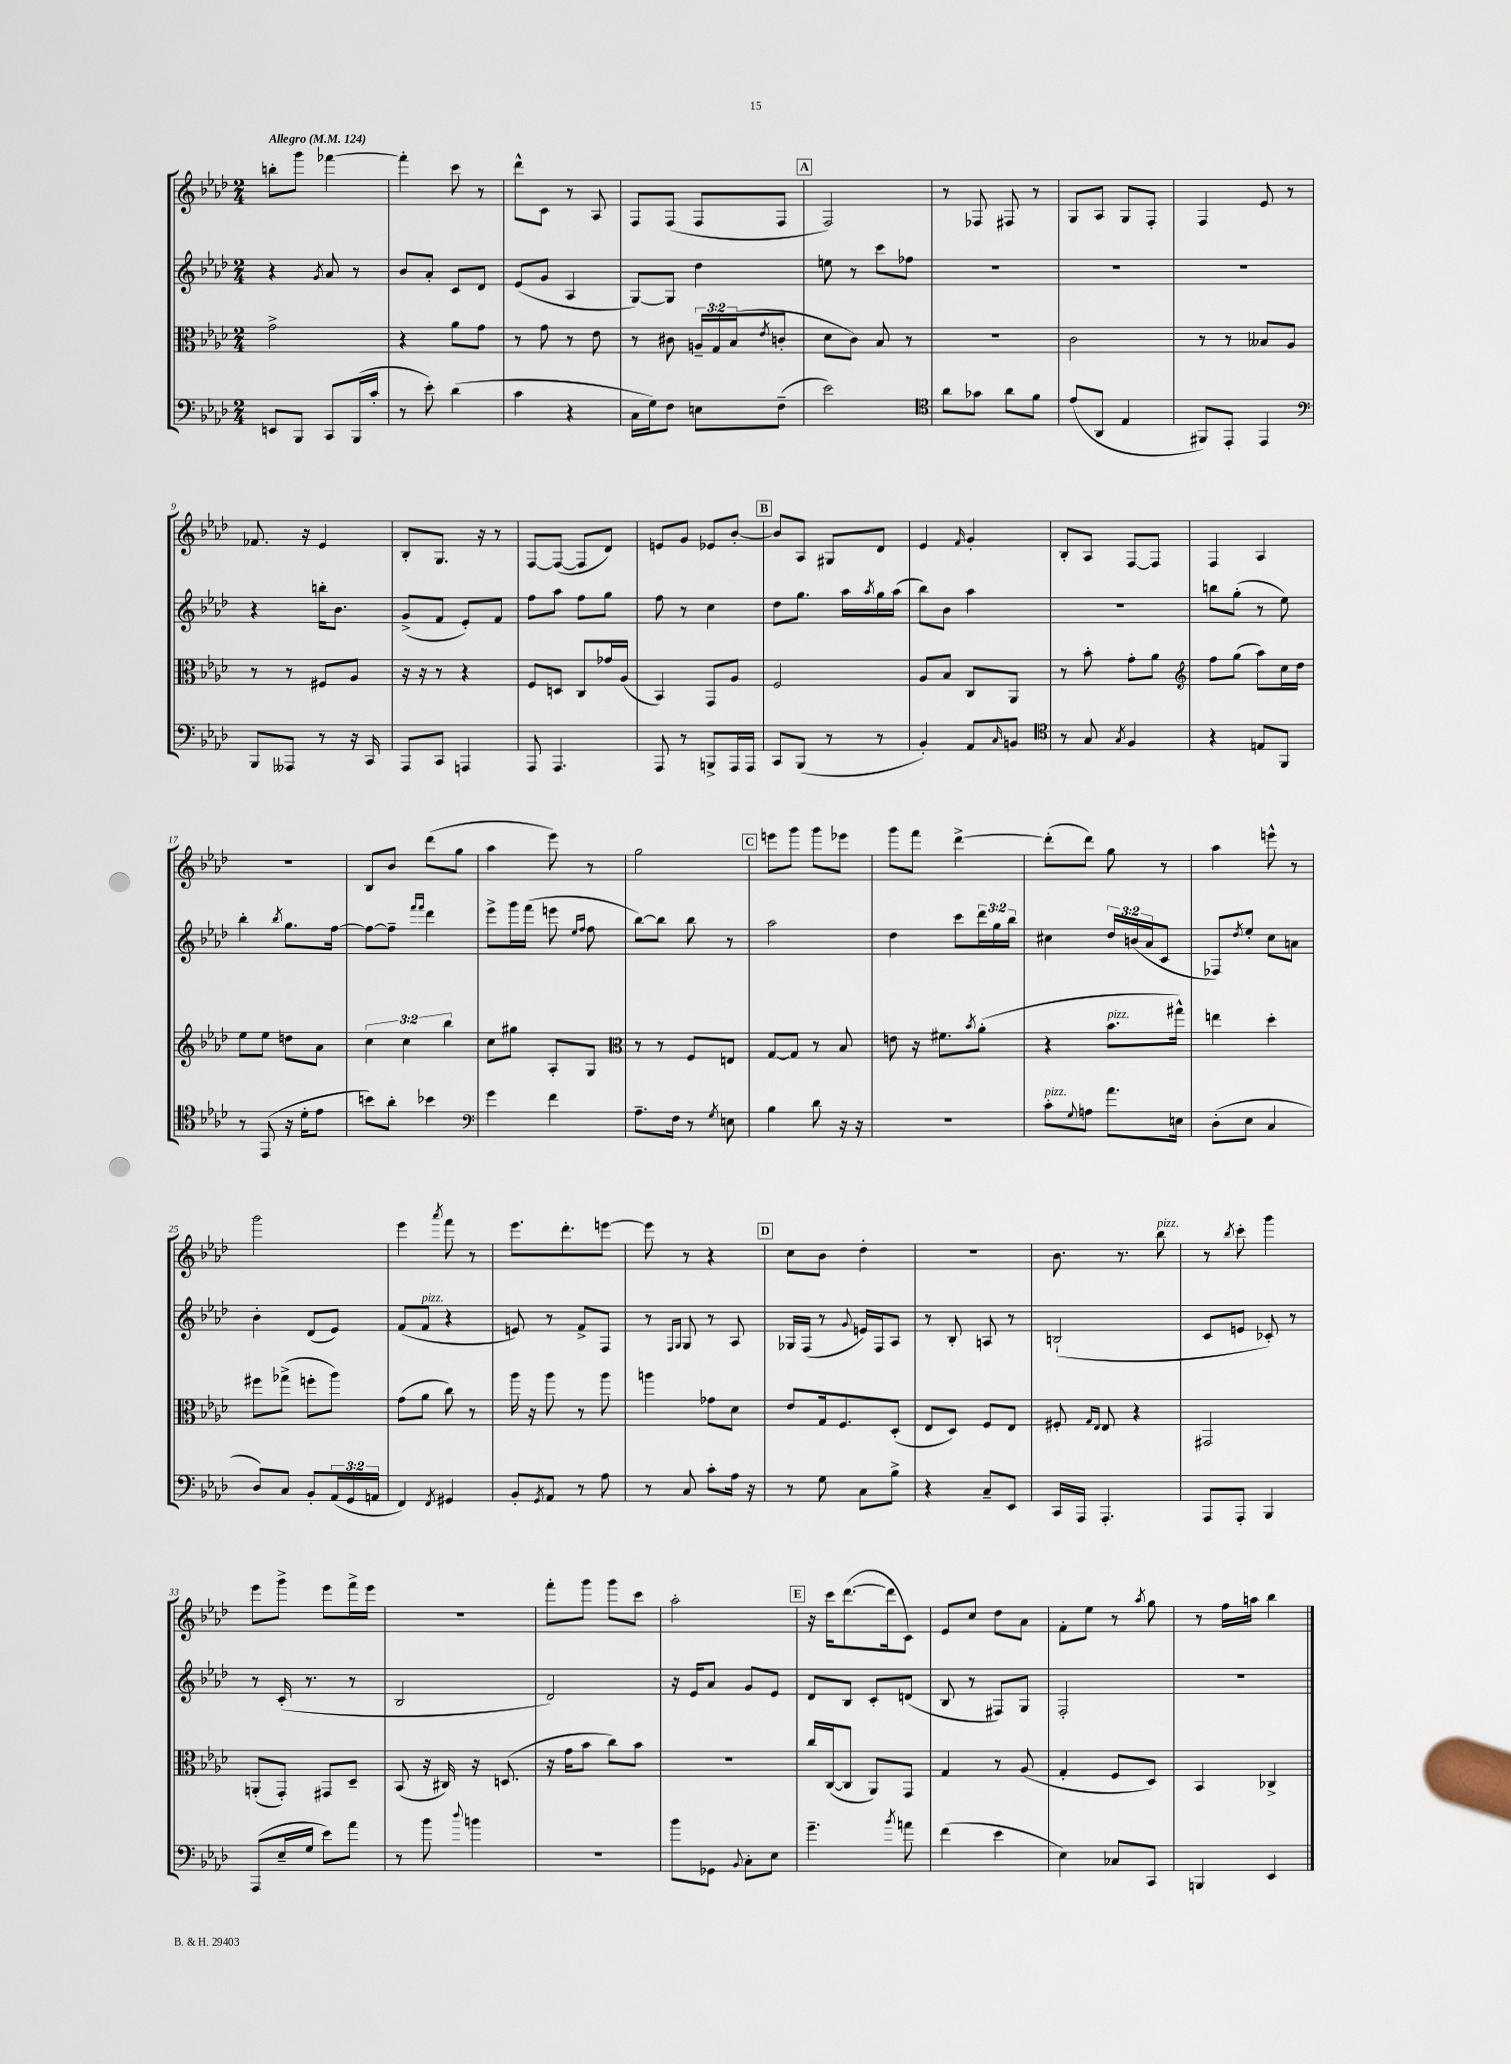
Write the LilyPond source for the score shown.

<<
\new StaffGroup <<
\new Staff = "s0" {
    \clef treble \key aes \major \numericTimeSignature \time 2/4 \tempo "Allegro" 4 = 124
    b''8-. g'''8 fes'''4~ |
    fes'''4-. c'''8 r8 |
    des'''8-^ c'8 r8 aes8 |
    f8 f8( f8 f8 |
    \mark \markup { \box "A" } f2) |
    r8 fes8 fis8 r8 |
    g8 aes8 g8 f8-. |
    f4 ees'8 r8 |
    fes'8. r16 ees'4 |
    bes8-. g8. r16 r8 |
    f8~ f8~( f8 des'8) |
    e'8 g'8 ees'8 bes'8~-. |
    \mark \markup { \box "B" } bes'8 aes8 gis8 des'8 |
    ees'4 \grace { f'16 } g'4-. |
    bes8-. aes8 f8~ f8 |
    f4 aes4 |
    r2 |
    bes8 bes'8 des'''8( g''8 |
    aes''4 ees'''8) r8 |
    g''2 |
    \mark \markup { \box "C" } e'''8 g'''8 g'''8 ees'''8 |
    g'''8 f'''8 des'''4~-> |
    des'''8-.( des'''8) g''8 r8 |
    aes''4 e'''8-^ r8 |
    g'''2 |
    ees'''4 \acciaccatura { aes'''8 } f'''8 r8 |
    ees'''8. des'''8.-. e'''8~ |
    e'''8 r8 r4 |
    \mark \markup { \box "D" } c''8 bes'8 des''4-. |
    r2 |
    bes'8. r8. bes''8^\markup { \italic "pizz." } |
    r8 \acciaccatura { bes''8 } c'''8-. g'''4 |
    ees'''8 g'''8-> ees'''8 f'''16-> ees'''16 |
    r2 |
    f'''8-. g'''8 g'''8 c'''8 |
    aes''2-. |
    \mark \markup { \box "E" } r16 c'''16 des'''8.~( des'''16 c'8) |
    ees'8 c''8 des''8 aes'8 |
    f'8-. ees''8 r8 \acciaccatura { aes''8 } g''8 |
    r8 f''16 a''16 bes''4 \bar "|." |
}
\new Staff = "s1" {
    \clef treble \key aes \major \numericTimeSignature \time 2/4 \override Staff.TupletNumber.text = #tuplet-number::calc-fraction-text
    r4 \acciaccatura { g'8 } aes'8 r8 |
    bes'8 aes'8-. c'8 des'8 |
    ees'8( g'8 aes4 |
    g8~) g8 des''4 |
    \mark \markup { \box "A" } e''8 r8 c'''8 fes''8 |
    R2 |
    R2 |
    R2 |
    r4 b''16-. bes'8. |
    g'8->( f'8 ees'8-.) f'8 |
    f''8 aes''8 f''8 g''8 |
    f''8 r8 c''4 |
    \mark \markup { \box "B" } des''8 g''8. aes''16 \acciaccatura { aes''8 } g''16 aes''16( |
    bes''8) bes'8 aes''4 |
    r2 |
    b''8 g''8-.( r8 ees''8) |
    bes''4-. \acciaccatura { bes''8 } g''8. f''16~ |
    f''8~ f''8-- \grace { f'''16 f'''16 } des'''4 |
    ees'''8-> g'''16 f'''16( e'''8 \grace { ees''16 f''16 } f''8 |
    bes''8~) bes''8 bes''8 r8 |
    \mark \markup { \box "C" } aes''2 |
    des''4 c'''8 \tuplet 3/2 { des'''16 g''16 bes''16 } |
    cis''4 \tuplet 3/2 { des''16 b'16( aes'16 } c'8 |
    fes8) \acciaccatura { des''8 } ees''8-. c''8 a'8 |
    bes'4-. des'8( ees'8) |
    f'8( f'8^\markup { \italic "pizz." } r4 |
    e'8) r8 f'8-> f8 |
    r8 \grace { f16 g16 } g8 r8 aes8 |
    \mark \markup { \box "D" } ges16 f16( r8 \appoggiatura { g'8 } e'16) f16 aes8 |
    r8 bes8-. a8 r8 |
    b2-!( |
    c'8 e'8 ces'8-.) r8 |
    r8 c'16-.( r8. r8 |
    bes2 |
    des'2) |
    r16 ees'16 aes'8 g'8 ees'8 |
    \mark \markup { \box "E" } des'8 bes8 c'8-. d'8( |
    bes8 r8 fis8) g8 |
    f2-. |
    R2 \bar "|." |
}
\new Staff = "s2" {
    \clef alto \key aes \major \numericTimeSignature \time 2/4 \override Staff.TupletNumber.text = #tuplet-number::calc-fraction-text
    g'2-> |
    r4 aes'8 g'8 |
    r8 g'8 r8 ees'8 |
    r8 cis'8 \tuplet 3/2 { a16-- g16 bes16( } \acciaccatura { ees'8 } c'8-. |
    \mark \markup { \box "A" } des'8 c'8) bes8 r8 |
    r2 |
    c'2 |
    r8 r8 beses8 aes8 |
    r8 r8 fis8 aes8 |
    r16 r16 r8 r4 |
    f8 d8 c8 ges'16 aes16( |
    bes,4) g,8 aes8 |
    \mark \markup { \box "B" } f2 |
    aes8 bes8 c8 aes,8 |
    r8 bes'8-. g'8-. aes'8 |
    \clef treble f''8 g''8( aes''8) c''16 des''16 |
    ees''8 ees''8 d''8 aes'8 |
    \tuplet 3/2 { c''4 c''4 bes''4 } |
    c''8 gis''8 aes8-. g8 |
    \clef alto r8 r8 f8 e8 |
    \mark \markup { \box "C" } g8~ g8 r8 bes8 |
    e'8 r16 fis'8. \acciaccatura { bes'8 } aes'8-.( |
    r4 bes'8.^\markup { \italic "pizz." } gis''16-^) |
    e''4 des''4-. |
    fis''8 ges''8->( f''8-. aes''8) |
    g'8( aes'8 c''8) r8 |
    aes''16 r16 aes''8 r8 aes''8 |
    a''4 ges'8 des'8 |
    \mark \markup { \box "D" } ees'8 g16 f8. des8-.( |
    ees8 des8) f8 ees8 |
    fis8-. \grace { g16 ees16 } ees8 r4 |
    gis,2 |
    a,8-.( g,8-.) gis,8 des8-- |
    bes,8( r16 cis16) r16 d8.( |
    r16 g'16 bes'8 c''8) bes'8 |
    R2 |
    \mark \markup { \box "E" } c''16 c16~( c8 aes,8) g,8 |
    g4 r8 aes8( |
    g4-. f8 des8) |
    bes,4 ces4-> \bar "|." |
}
\new Staff = "s3" {
    \clef bass \key aes \major \numericTimeSignature \time 2/4 \override Staff.TupletNumber.text = #tuplet-number::calc-fraction-text
    e,8 bes,,8 c,8 bes,,16( c'16-. |
    r8 ees'8-.) des'4( |
    c'4 r4 |
    c16 g16) f8 e8 f8--( |
    \mark \markup { \box "A" } ees'2) |
    \clef tenor aes'8 ges'8 aes'8 f'8 |
    ees'8( aes,8 ees4 |
    fis,8) ees,8-. ees,4 |
    \clef bass bes,,8 aeses,,8 r8 r16 c,16 |
    aes,,8 c,8 a,,4 |
    aes,,8 aes,,4. |
    aes,,8 r8 b,,8-> aes,,16 aes,,16 |
    \mark \markup { \box "B" } c,8 bes,,8( r8 r8 |
    bes,4-.) aes,8 \grace { c16 } b,8 |
    \clef tenor r8 g8 \acciaccatura { g8 } f4 |
    r4 e8 f,8 |
    r8 ees,8( r16 des'16-. ees'8 |
    b'8) aes'8-. bes'4 |
    \clef bass g'4 f'4 |
    aes8.-- f16 r8 \acciaccatura { g8 } e8 |
    \mark \markup { \box "C" } bes4 des'8 r16 r16 |
    R2 |
    c'8-.^\markup { \italic "pizz." } \appoggiatura { g8 } a8 aes'8. e16 |
    des8-.( ees8 c4 |
    des8) c8 bes,8-. \tuplet 3/2 { aes,16( g,16 a,16 } |
    f,4) \acciaccatura { f,8 } gis,4 |
    bes,8-. \acciaccatura { g,8 } aes,8 r8 aes8 |
    r8 c8 c'8-. aes16 r16 |
    \mark \markup { \box "D" } r8 g8 c8 bes8-> |
    r4 c8-- ees,8 |
    c,16 aes,,16 aes,,4.-. |
    aes,,8 aes,,8-. bes,,4 |
    aes,,8( ees16-- g16 ees'8) aes'8 |
    r8 bes'8 \appoggiatura { des''8 } b'4 |
    r2 |
    bes'8 ges,8 \appoggiatura { bes,8 } c8-. ees8 |
    \mark \markup { \box "E" } g'4.-- \acciaccatura { bes'8 } a'8 |
    f'4( ees'4 |
    ees4) ces8 c,8 |
    b,,4 ees,4 \bar "|." |
}
>>
>>
